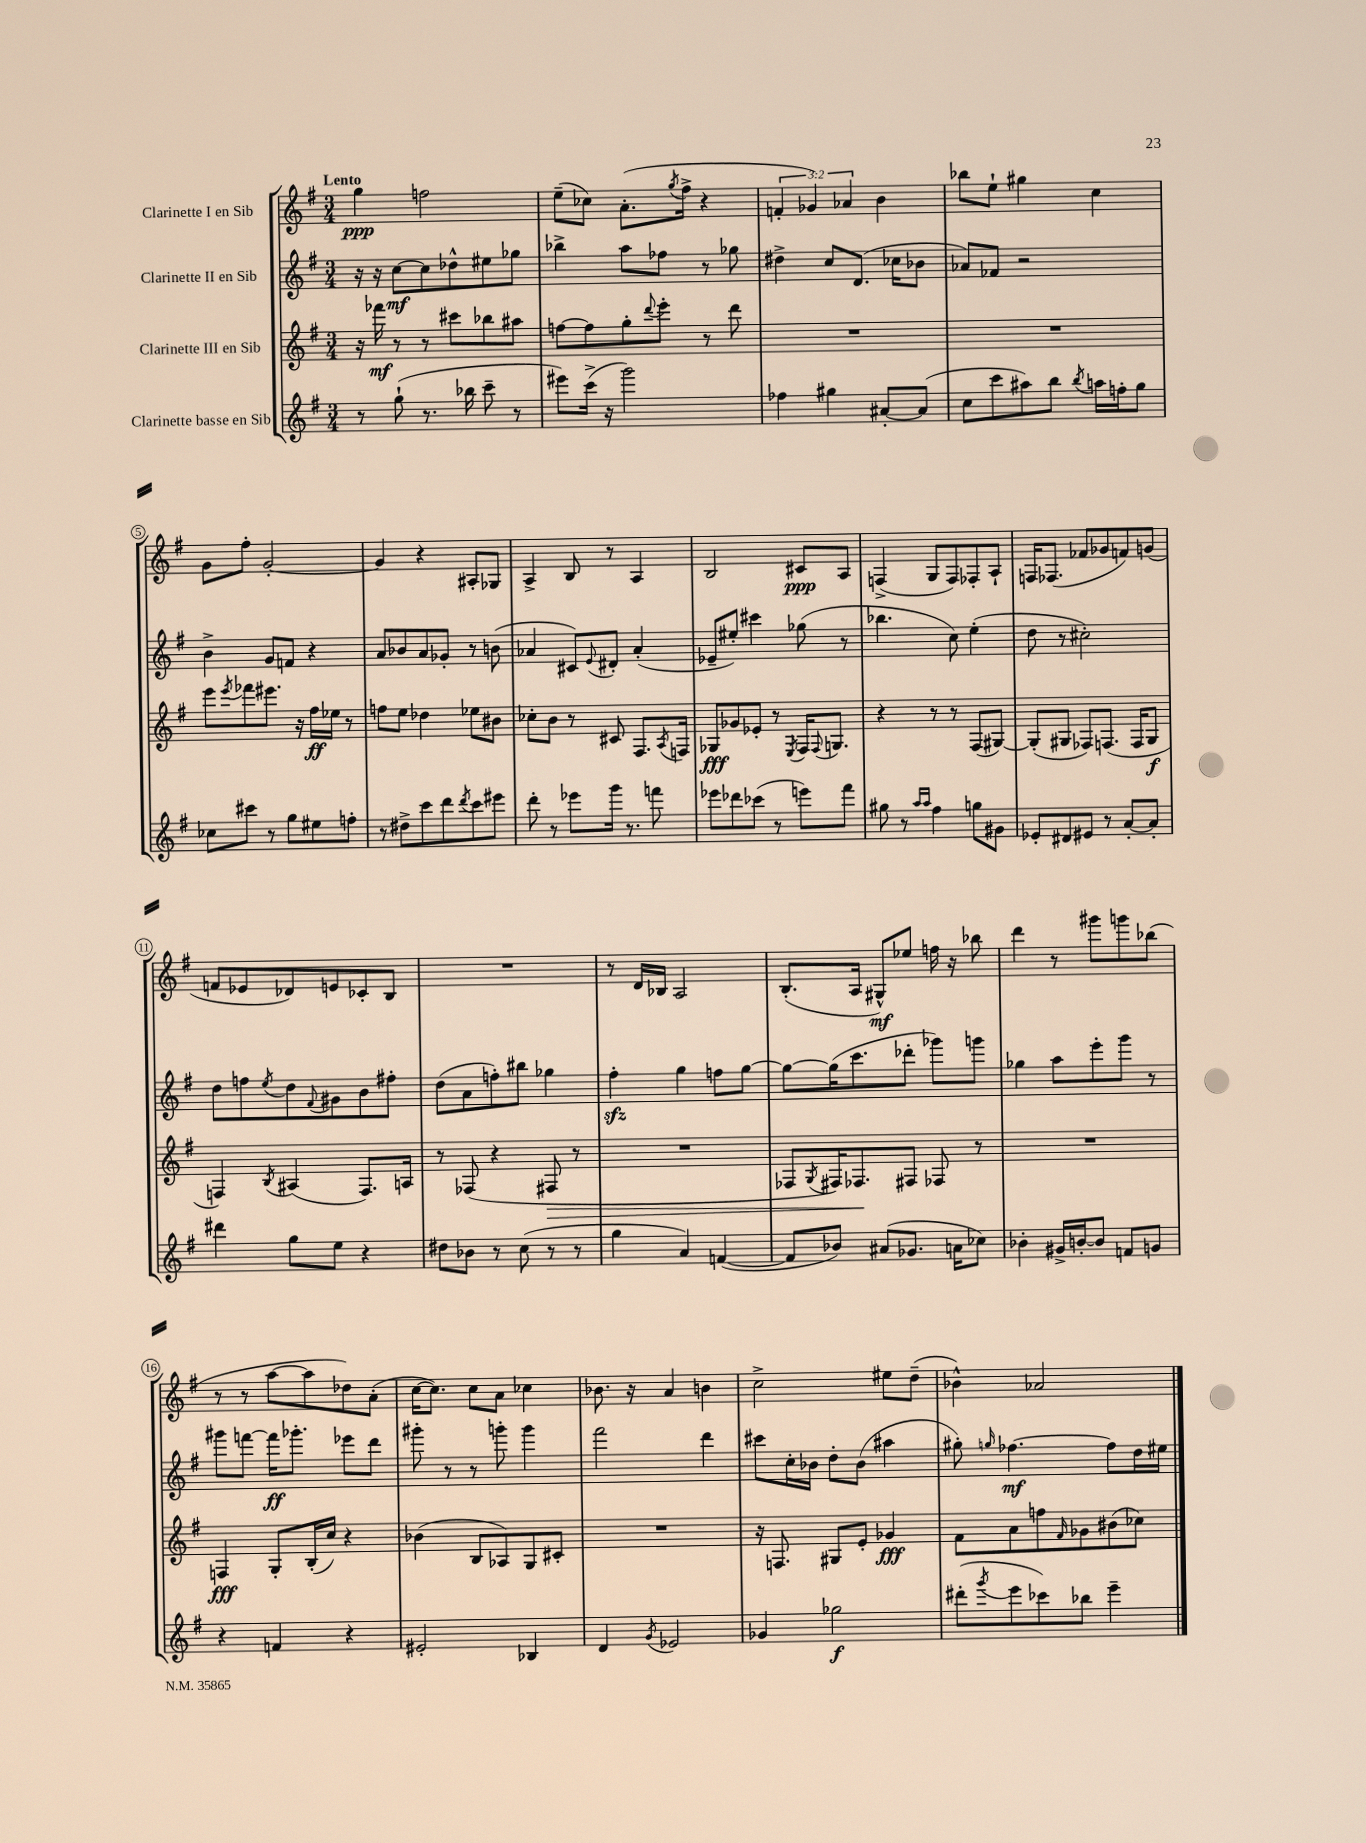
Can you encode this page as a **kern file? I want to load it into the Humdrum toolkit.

**kern	**dynam	**kern	**dynam	**kern	**dynam	**kern	**dynam
*part4	*part4	*part3	*part3	*part2	*part2	*part1	*part1
*staff4	*staff4	*staff3	*staff3	*staff2	*staff2	*staff1	*staff1
*I"Clarinette basse en Sib	*	*I"Clarinette III en Sib	*	*I"Clarinette II en Sib	*	*I"Clarinette I en Sib	*
*clefG2	*	*clefG2	*	*clefG2	*	*clefG2	*
*k[f#]	*	*k[f#]	*	*k[f#]	*	*k[f#]	*
*M3/4	*	*M3/4	*	*M3/4	*	*M3/4	*
=1	=1	=1	=1	=1	=1	=1	=1
!	!	!	!	!	!	!LO:TX:a:B:t=Lento	!
8r	.	16r	.	16r	.	4gg\	ppp
.	.	16fff-X\	mf	16r	.	.	.
(8gg`\	.	8r	.	[8cc\L	mf	.	.
8.r	.	8r	.	8cc\]	.	2ffn\	.
.	.	8ccc#X\L	.	8dd-X^^\	.	.	.
16bb-X\	.	.	.	.	.	.	.
8ccc~\	.	8bb-X\	.	8ee#X\	.	.	.
8r	.	8aa#X\J	.	8gg-X\J	.	.	.
=2	=2	=2	=2	=2	=2	=2	=2
8eee#X\L)	.	[8ffn\L	.	4bb-X^\	.	(8ee~\L	.
(16ccc^\Jk	.	8ff\]	.	.	.	8cc-X\J)	.
16r	.	.	.	.	.	.	.
2ggg\)	.	8gg'\	.	8aa\L	.	(8.a'\L	.
.	.	8qqddd/	.	.	.	.	.
.	.	8eee'\J	.	8ff-X\J	.	.	.
.	.	.	.	.	.	8qgg/	.
.	.	.	.	.	.	16ff#^\Jk	.
.	.	8r	.	8r	.	4r	.
.	.	8ddd\	.	8gg-X\	.	.	.
=3	=3	=3	=3	=3	=3	=3	=3
4ff-X\	.	2.r	.	4dd#X^\	.	6fn'/	.
.	.	.	.	.	.	6g-X/)	.
4gg#X\	.	.	.	8cc/L	.	.	.
.	.	.	.	.	.	6a-X/	.
.	.	.	.	(8.d/J	.	.	.
[8a#X'/L	.	.	.	.	.	4b\	.
.	.	.	.	16cc-X\KL	.	.	.
(8a#/J]	.	.	.	8b-X\J	.	.	.
=4	=4	=4	=4	=4	=4	=4	=4
8cc\L	.	2.r	.	8a-X/L)	.	8bb-X\L	.
8ccc\	.	.	.	8f-X/J	.	8ee`\J	.
8aa#X\)	.	.	.	2r	.	4gg#X\	.
8bb\J	.	.	.	.	.	.	.
8qbb/	.	.	.	.	.	.	.
16aan\LL	.	.	.	.	.	4cc\	.
16ffn'\J	.	.	.	.	.	.	.
8gg\J	.	.	.	.	.	.	.
!!LO:LB:g=z
=5	=5	=5	=5	=5	=5	=5	=5
8cc-X\L	.	8eee\L	.	4b^\	.	8g\L	.
.	.	8qeee/	.	.	.	.	.
8ccc#X\J	.	8fff-X\	.	.	.	8ff#'\J	.
8r	.	8.eee#X\J	.	8g/L	.	[2g'/	.
8gg\L	.	.	.	8fn/J	.	.	.
.	.	16r	.	.	.	.	.
8ee#X\	.	16ff#\LL	ff	4r	.	.	.
.	.	16ee-X\JJ	.	.	.	.	.
8ffn'\J	.	8r	.	.	.	.	.
=6	=6	=6	=6	=6	=6	=6	=6
8r	.	8ffn\L	.	8a/L	.	4g/]	.
8dd#X^\L	.	8ee\J	.	8b-X/	.	.	.
8ccc\	.	4dd-X\	.	8a/	.	4r	.
8ddd\	.	.	.	8g-X'/J	.	.	.
8qddd/	.	.	.	.	.	.	.
8ccc\	.	8ee-X\L	.	8r	.	8A#X'/L	.
8eee#X\J	.	8b#X\J	.	(8bn\	.	8G-X/J	.
=7	=7	=7	=7	=7	=7	=7	=7
8ddd'\	.	8cc-X'\L	.	4a-X/	.	4A^/	.
8r	.	8b\J	.	.	.	.	.
8eee-X\L	.	8r	.	8c#X/L)	.	8B/	.
.	.	.	.	8qqe/	.	.	.
16ggg\Jk	.	8c#X/	.	8d#X'/J	.	8r	.
8.r	.	.	.	.	.	.	.
.	.	8.F#/L	.	(4a-'/	.	4A/	.
8fffn\	.	.	.	.	.	.	.
.	.	8qA/	.	.	.	.	.
.	.	16Fn/Jk	.	.	.	.	.
=8	=8	=8	=8	=8	=8	=8	=8
8eee-X\L	.	8G-X/L	fff	8e-X~/L	.	2B/	.
8ddd-X\	.	8g-X/	.	8ee#X'/J)	.	.	.
(8ccc-X\J	.	8e-X'/J	.	4ccc#X\	.	.	.
8r	.	8r	.	.	.	.	.
.	.	8qE/	.	.	.	.	.
8eeen\L)	.	16F#/KL	.	(8gg-X\	.	8c#X/L	ppp
.	.	8qqF#/	.	.	.	.	.
.	.	8.Gn/J	.	.	.	.	.
8fff#\J	.	.	.	8r	.	8A/J	.
=9	=9	=9	=9	=9	=9	=9	=9
8gg#X\	.	4r	.	4.bb-X\	.	(4Fn^/	.
8r	.	.	.	.	.	.	.
16qqaa/LL	.	.	.	.	.	.	.
16qqaa/JJ	.	.	.	.	.	.	.
4ff#\	.	8r	.	.	.	8G/L	.
.	.	8r	.	8cc\)	.	8F/)	.
8ggn\L	.	(8F#/L	.	(4ee'\	.	8F-X'/	.
8g#X\J	.	[8G#X/J)	.	.	.	8A`/J	.
=10	=10	=10	=10	=10	=10	=10	=10
8e-X'/L	.	(8G#'/L]	.	8dd\	.	16Fn/KL	.
.	.	.	.	.	.	(8.F-X/J	.
8d#X/	.	8G#X/J	.	8r	.	.	.
8e#X/J	.	8F-X/L)	.	2cc#X'\)	.	8f-X/L	.
8r	.	(8.Fn/J	.	.	.	8g-X/	.
[8a'/L	.	.	.	.	.	8fn/)	.
.	.	16F/KL	.	.	.	.	.
8a'/J]	.	8G#/J	f	.	.	(8gn/J	.
!!LO:LB:g=z
=11	=11	=11	=11	=11	=11	=11	=11
4ddd#X\	.	4Fn/)	.	8dd\L	.	8fn/L	.
.	.	.	.	8ffn\	.	8e-X/	.
.	.	8qB/	.	8qee/	.	.	.
8gg\L	.	(4A#X/	.	8dd\	.	8d-X/)	.
.	.	.	.	8qqf#/	.	.	.
8ee\J	.	.	.	8g#X\	.	8en/	.
4r	.	8.F/L)	.	8b\	.	8c-X'/	.
.	.	.	.	8ff#X'\J	.	8B/J	.
.	.	16An/Jk	.	.	.	.	.
=12	=12	=12	=12	=12	=12	=12	=12
8dd#X\L	.	8r	.	(8dd\L	.	2.r	.
8b-X\J	.	(8F-X/	.	8a\	.	.	.
8r	.	4r	.	8ffn'\)	.	.	.
(8cc\	.	.	.	8bb#X\J	.	.	.
!	!	!	!LO:HP:b	!	!	!	!
8r	.	8F#X/	>	4gg-X\	.	.	.
8r	.	8r	.	.	.	.	.
=13	=13	=13	=13	=13	=13	=13	=13
4gg\	.	2.r	.	4ff#zz'\	.	8r	.
.	.	.	.	.	.	16d/LL	.
.	.	.	.	.	.	16B-X/JJ	.
4a/)	.	.	.	4gg\	.	2A/	.
([4fn/	.	.	.	8ffn\L	.	.	.
.	.	.	.	[8gg\J	.	.	.
=14	=14	=14	=14	=14	=14	=14	=14
8f/L]	.	8F-X/L	.	8gg\L_	.	(8.B'/L	.
.	.	8qG/	.	.	.	.	.
8b-X/J)	.	16F#X/K)	.	(16gg\K]	.	.	.
.	.	8.F-X/	.	8.ccc\	.	16A/Jk	.
(8a#X/L	.	.	.	.	.	8G#X^^/L)	mf
8.g-X/J	.	8F#X/J	]	8ddd-X'\J	.	8ee-X/J	.
.	.	8F-X/	.	8ggg-X\L)	.	16ffn\	.
16an\KL	.	.	.	.	.	16r	.
8cc-X\J)	.	8r	.	8gggn\J	.	8bb-X\	.
=15	=15	=15	=15	=15	=15	=15	=15
4b-X'\	.	2.r	.	4gg-X\	.	4ddd\	.
16g#X^/LL	.	.	.	8aa\L	.	8r	.
[16bn'/J	.	.	.	.	.	.	.
8b/J]	.	.	.	8eee'\	.	8ggg#X\L	.
8fn/L	.	.	.	8ggg\J	.	8gggn\	.
8gn/J	.	.	.	8r	.	(8bb-X\J	.
!!LO:LB:g=z
=16	=16	=16	=16	=16	=16	=16	=16
4r	.	4Fn/	fff	8ggg#X\L	.	8r	.
.	.	.	.	[8fffn\J	.	8r	.
4fn/	.	8G'/L	.	16fff\KL]	ff	[8aa\L	.
.	.	.	.	8.ggg-X'\J	.	.	.
.	.	(16B'/L	.	.	.	8aa\]	.
.	.	16cc/JJ)	.	.	.	.	.
4r	.	4r	.	8eee-X\L	.	8dd-X\)	.
.	.	.	.	8ddd\J	.	(8a'\J	.
=17	=17	=17	=17	=17	=17	=17	=17
2e#X'/	.	(4b-X\	.	8ggg#X'\	.	[16cc\KL	.
.	.	.	.	.	.	8.cc\J])	.
.	.	.	.	8r	.	.	.
.	.	8B/L	.	8r	.	8cc\L	.
.	.	8A-X/)	.	8gggn'\	.	8a\J	.
4B-X/	.	8G/	.	4ggg\	.	4cc-X\	.
.	.	8c#X'/J	.	.	.	.	.
=18	=18	=18	=18	=18	=18	=18	=18
4d/	.	2.r	.	2fff#\	.	8.b-X\	.
.	.	.	.	.	.	16r	.
8qg/	.	.	.	.	.	.	.
2e-X/	.	.	.	.	.	4a/	.
.	.	.	.	4ddd\	.	4bn\	.
=19	=19	=19	=19	=19	=19	=19	=19
4g-X/	.	16r	.	8ccc#X\L	.	2cc^\	.
.	.	8.Fn/	.	.	.	.	.
.	.	.	.	16cc'\L	.	.	.
.	.	.	.	16b-X\JJ	.	.	.
2gg-X\	f	8G#X/L	.	8dd'\L	.	.	.
.	.	8e'/J	.	(8b-\J	.	.	.
.	.	4g-X/	fff	4aa#X\	.	8ee#X\L	.
.	.	.	.	.	.	(8dd~\J	.
=20	=20	=20	=20	=20	=20	=20	=20
(8ddd#X'\L	.	8f#\L	.	8gg#X'\)	.	4b-X^^\)	.
8qggg/	.	.	.	16qqggn/	.	.	.
8eee\	.	8a\	.	[4.ff-X\	mf	.	.
8ccc-X\)	.	8ffn\	.	.	.	2a-X/	.
.	.	16qqf#/	.	.	.	.	.
8bb-X\J	.	8g-X\	.	.	.	.	.
4eee~\	.	(8b#X\	.	8ff-\L]	.	.	.
.	.	8cc-X\J)	.	16dd\L	.	.	.
.	.	.	.	16ee#X\JJ	.	.	.
==	==	==	==	==	==	==	==
*-	*-	*-	*-	*-	*-	*-	*-
